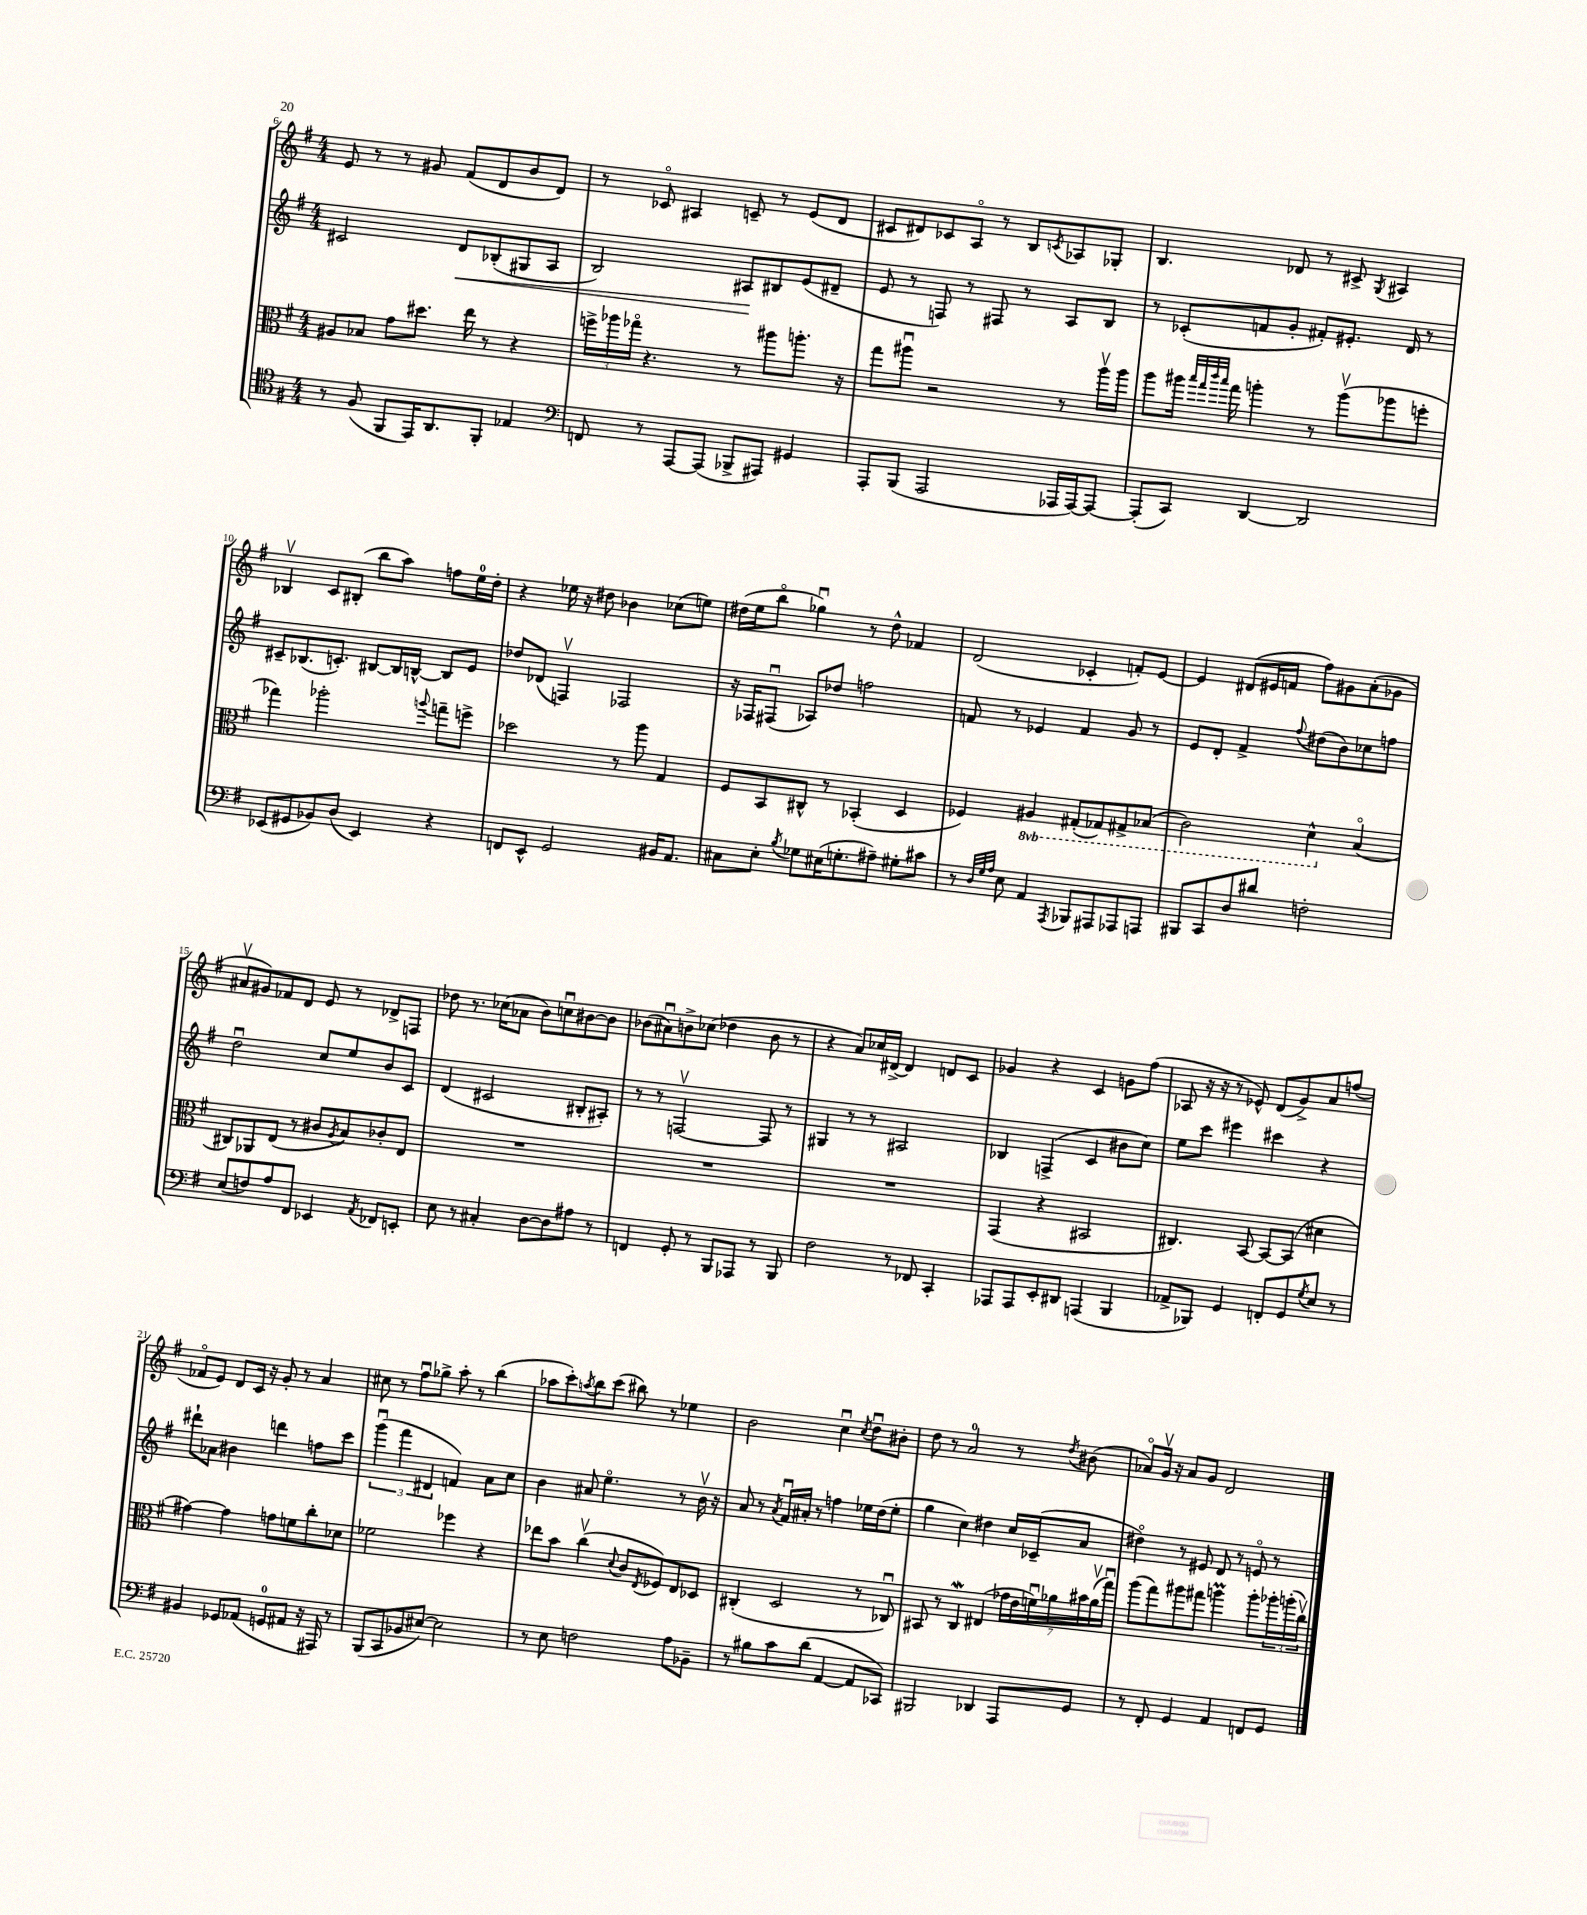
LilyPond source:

<<
\new StaffGroup <<
\new Staff = "s0" {
    \clef treble \key g \major \numericTimeSignature \time 4/4
    e'8 r8 r8 gis'8 fis'8( d'8 b'8 d'8) |
    r8 ces'8\flageolet ais4 c'8-- r8 e'8( d'8 |
    cis'8 dis'8) ces'8 a8\flageolet r8 b8 \acciaccatura { c'8 } aes8 ges8-. |
    b4. des'8 r8 cis'8-> \acciaccatura { g8 } ais4 |
    bes4\upbow c'8 bis8-.( b''8 a''8) f''8 e''16-0 d''16-. |
    r4 ees''16 r16 dis''8 bes'4 ces''8( e''8) |
    dis''16( e''16 b''8\flageolet ges''4\downbow) r8 dis''8-^ fes'4 |
    d'2( ces'4-. f'8-.) e'8~ |
    e'4 dis'8( eis'16 f'16 fis''8) gis'8 a'8-.( ges'8 |
    ais'8\upbow gis'8) fes'8 d'8 e'8 r8 des'8-> f8 |
    des''8 r8. ces''16( aes'8 b'8) c''8\downbow bis'8~ bis'8 |
    bes'8( ais'8\downbow) b'8-> ces''8( des''4 b'8 r8 |
    r4 a'8) ces''16 dis'16~-> dis'4 d'8 c'8 |
    ges'4 r4 c'4 g'8 fis''8( |
    aes8 r16 r16 r8 ees'8-^) d'8( g'8->) a'8 f''8( |
    fes'8\flageolet e'8) d'8 c'16 r16 g'8-. r8 a'4 |
    cis''8 r8 fis''8\downbow ges''8-> a''8-. r8 b''4( |
    aes''8 c'''8-.) \acciaccatura { a''8 } b''8 c'''8( bis''8) r8 ees''4 |
    b'2 c''4\downbow \acciaccatura { c''8 } d''8\downbow bis'8-. |
    d''8 r8 a'2-0 r8 \acciaccatura { d''8 } bis'8( |
    aes'8\flageolet) g'16\upbow r16 aes'8 g'8 d'2 \bar "|." |
}
\new Staff = "s1" {
    \clef treble \key g \major \numericTimeSignature \time 4/4
    cis'2 d'8\< bes8-.( gis8 a8 |
    b2) ais8\! bis8 e'8( dis'8-- |
    e'8 r8 f8) r8 fis8 r8 a8 b8 |
    r8 ces'8-.( f'8 g'8-. fis'8-.) eis'8.-. d'16 r8 |
    cis'8-- bes8.( c'8.-.) bis8~ bis16 b16~-^ b8 e'8 |
    des''8 des'8( f4\upbow) fes2 |
    r16 fes16 fis8\downbow( aes8) des''8 f''2 |
    f'8 r8 ees'4 f'4 g'8 r8 |
    e'8 d'8-. fis'4-> \appoggiatura { fis''8 } dis''8( b'8) ces''8 f''8 |
    d''2\downbow c''8 e''8 b'8 c'8 |
    d'4( cis'2 bis8-. ais8-.) |
    r8 r8 f2~\upbow f8 r8 |
    gis4 r8 r8 ais2 |
    bes4 f4->( c'4 bis'8 c''8) |
    e''8 c'''8 eis'''4 cis'''4 r4 |
    dis'''8-! aes'8 bis'4 d'''4 f''8 c'''8 |
    \tuplet 3/2 { g'''4\downbow( fis'''4 dis'4 } f'4) a'8 c''8 |
    b'4 ais'8 e''4.\flageolet r8 b'16\upbow r16 |
    a'8 r8 \acciaccatura { a'8 } fis'16\downbow ais'16-. r8 f''4 ees''16 d''16( ees''8-. |
    g''4 c''4) dis''4 c''16 ces'16--( a'8 |
    dis''4\flageolet) r8 eis'8 d'8 r8 e'8\flageolet r8 \bar "|." |
}
\new Staff = "s2" {
    \clef alto \key g \major \numericTimeSignature \time 4/4 \set Staff.ottavationMarkups = #ottavation-simple-ordinals
    ais8 bes8 g'8 dis''8. e''16 r8 r4 |
    \tuplet 3/2 { f''16-> aes''16 ges''16\flageolet } r4. r8 ais''8 a''8.-. r16 |
    g''8 ais''8\downbow r2 r8 ais''16\upbow ais''16 |
    a''8 ais''16 \grace { b''32 g''32 c'''32 b''32 } g''16 a''4-. r8 a''8\upbow( aes''8 f''8-. |
    ges''4) aes''2-. \appoggiatura { a''8 } g''8-- f''8-> |
    des''2 r8 a''8 g4 |
    fis8 b,8 cis8-^ r8 bes,4-.( d4 |
    fes4) \ottava #-1 ais,4 gis,8-.( ges,8) gis,8-> bes,8( |
    c2) d4-^ \ottava #0 b4\flageolet( |
    cis8) aes,8 e8( r8 cis'8 \acciaccatura { a8 } b8) ces'8-. e8 |
    R1 |
    R1 |
    R1 |
    g,4( r4 bis,2 |
    cis4.) b,8~ b,8~ b,8( dis'4 |
    gis'4~) gis'4 g'8 f'8 c''8-. des'8 |
    fes'2 fes''4 r4 |
    ees''8 b'8 c''4\upbow( \appoggiatura { d'8 } c'8 \acciaccatura { e8 } fes8) e8 des8 |
    cis4-.( d2 r8 ces8\downbow) |
    bis,8 r8 c4\mordent eis4( \tuplet 7/4 { ges'16 e'16 f'16\downbow) aes'16 bis'16 aes'16\upbow( g''16\downbow) } |
    a''8( g''8) ais''8 gis''8 a''4\prall a''8-. \tuplet 3/2 { aes''16-. a''16-.( c''16\upbow) } \bar "|." |
}
\new Staff = "s3" {
    \clef tenor \key g \major \numericTimeSignature \time 4/4
    r8 fis8( fis,8 e,16) a,8. fis,8-. ees4 |
    \clef bass f,8 r8 a,,8~ a,,8( bes,,8-> ais,,8) gis,4 |
    a,,8-. b,,8( a,,2 aes,,16 aes,,16~) aes,,8~ |
    aes,,8-.( c,8) d,4~ d,2 |
    ees,8( gis,8 bes,8) d8( ees,4) r4 |
    f,8 e,8-^ g,2 bis,16 a,8. |
    cis8 e8-. \acciaccatura { b8 } ges8 eis16( g8.-. ais8--) gis8-. cis'8 |
    r8 \grace { d32 g32 a32 } e8 a,4 \acciaccatura { a,,8 } bes,,8 ais,,8 aes,,8 a,,8 |
    bis,,8 c,8 d8 dis'8 f2-. |
    e8( f8) a8 fis,8 ees,4 \acciaccatura { a,8 } fes,8 e,8-. |
    e8 r8 cis4-. d8~ d8 ais8 r8 |
    f,4 g,8-. r8 b,,8 aes,,8 r8 b,,8 |
    fis2 r8 fes,8 c,4-. |
    aes,,8 aes,,8 e,8-. dis,8 a,,4( b,,4 |
    aes,8-> bes,,8) g,4 f,8-. g,8 \acciaccatura { g8 } e8 r8 |
    bis,4 ges,8 aes,8( g,8-0 ais,8 r16 ais,,16) r8 |
    b,,8( c,8 bes,8 eis8~) eis2 |
    r8 e8 f2 a8 bes,8-- |
    r8 bis8 c'8 d'8( a,4~ a,8 ces,8) |
    bis,,2 des,4 a,,8 g,8 |
    r8 fis,8-. g,4 a,4 f,8 g,8 \bar "|." |
}
>>
>>
\layout { \context { \Score currentBarNumber = #6 } }
